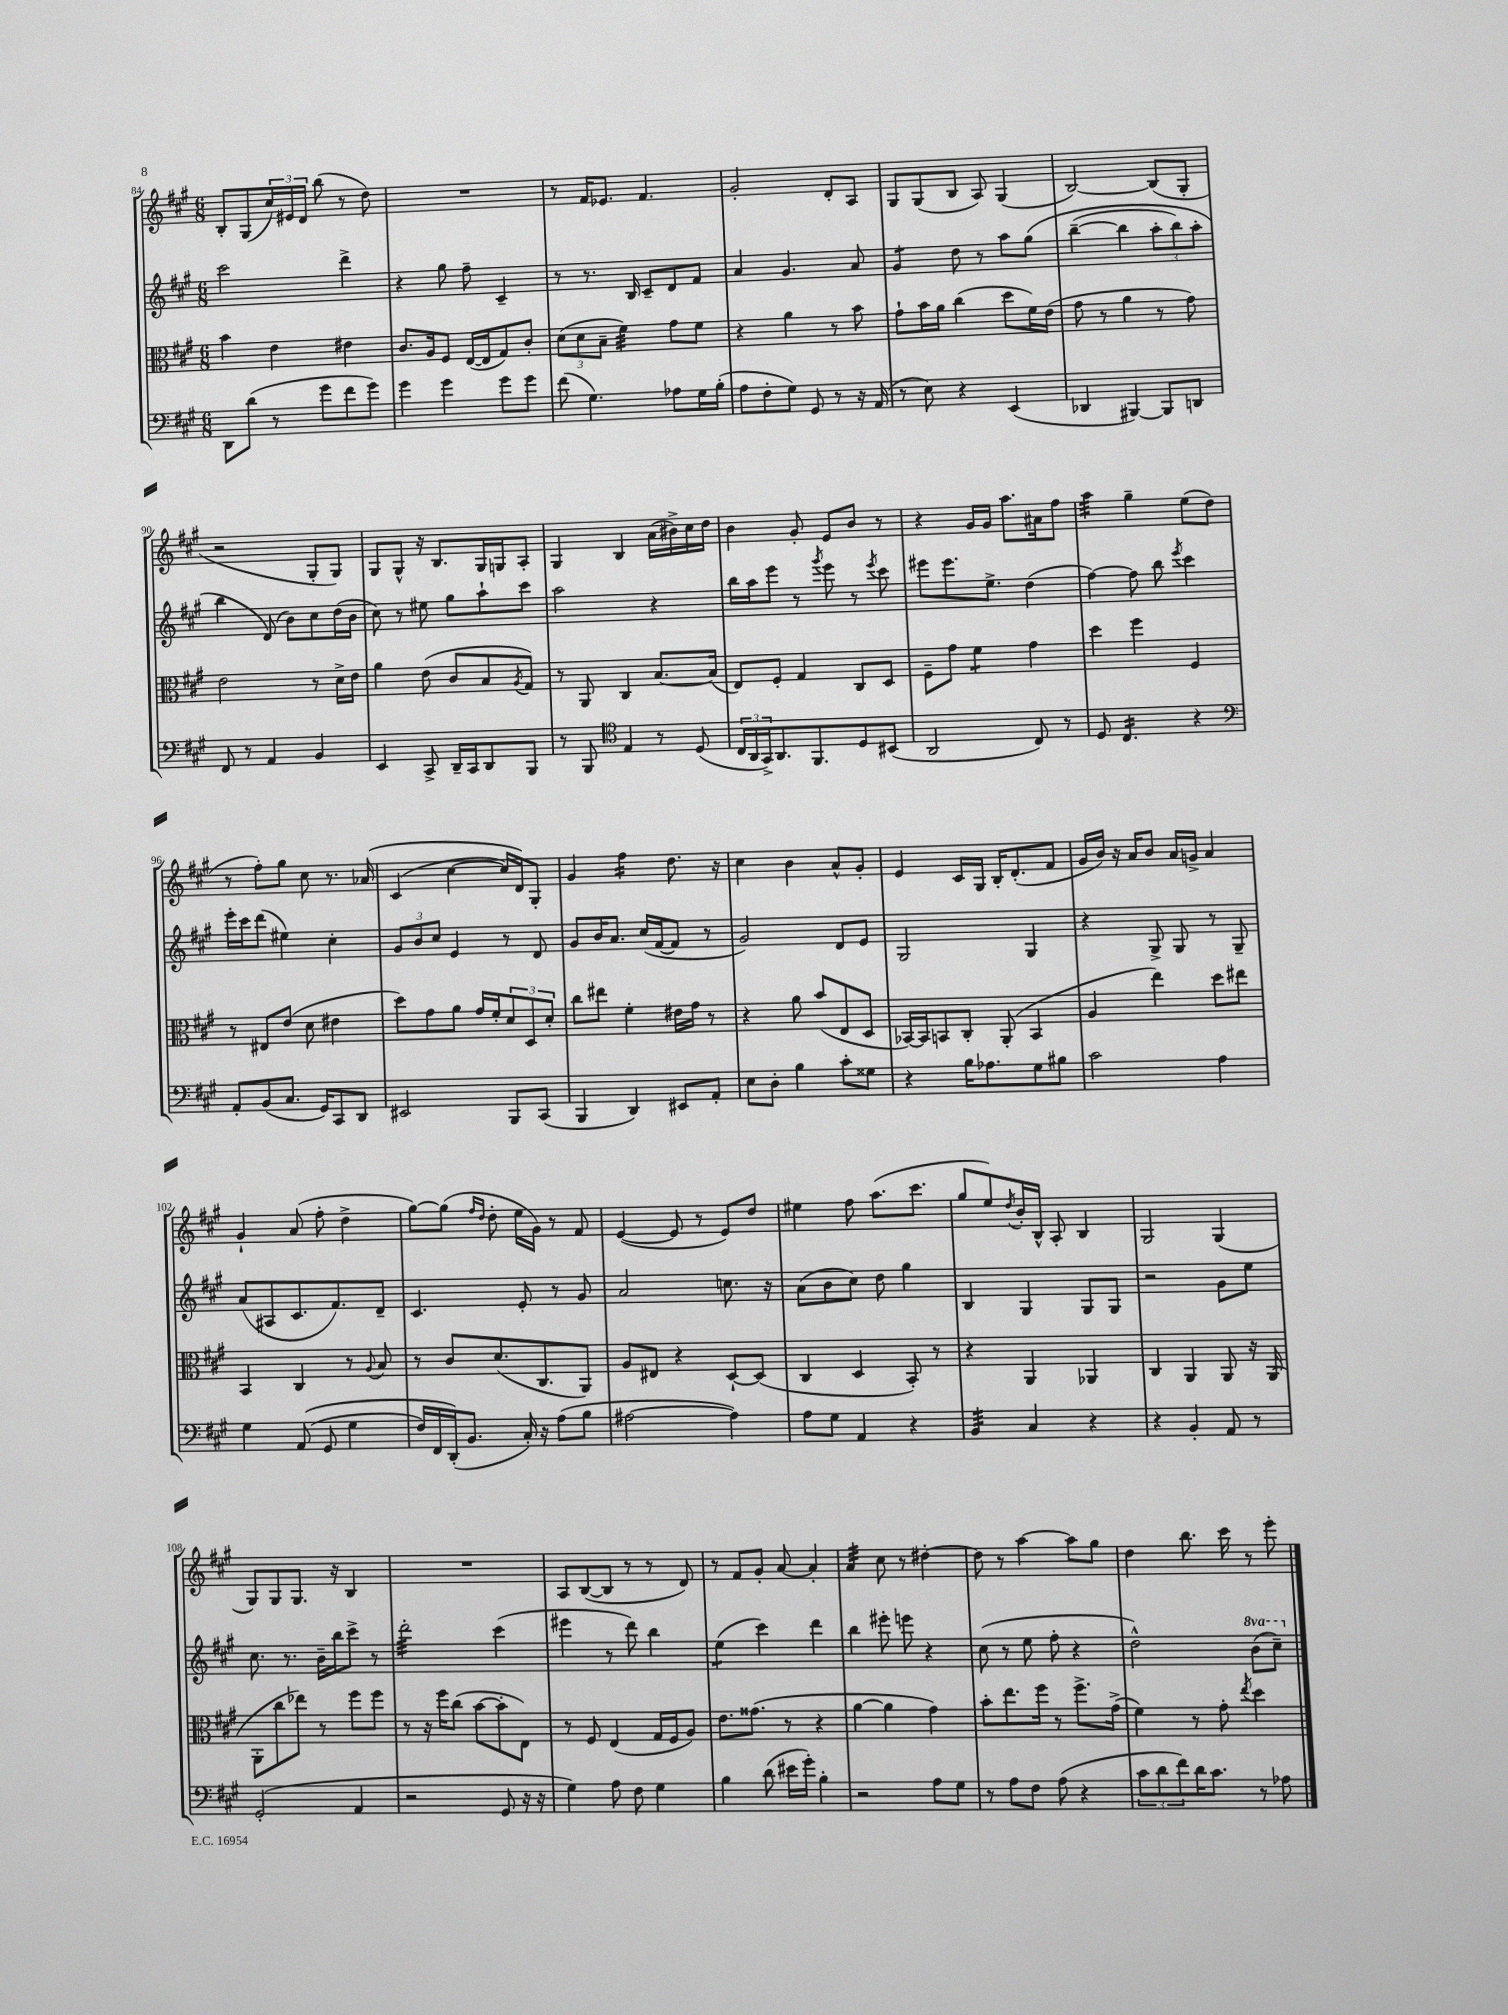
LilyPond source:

<<
\new StaffGroup <<
\new Staff = "s0" {
    \clef treble \key a \major \numericTimeSignature \time 6/8
    b8-. gis8( \tuplet 3/2 { cis''16) eis'16 d'16 } b''8( r8 d''8) |
    R2. |
    r8 fis'16 ees'8. fis'4. |
    gis'2-. d'8-. a8 |
    gis8 gis8( b8 a8) gis4( |
    b2~) b8( gis8-. |
    r2 gis8-. gis8) |
    gis8 gis8-^ r16 b8. gis16 g16 a8-. |
    gis4 b4 a'16( bis'16->) cis''16 d''16 |
    b'4 gis'8-. e'8 b'8 r8 |
    r4 gis'16 gis'16 a''8. ais'16 fis''8 |
    a''4:32 gis''4-- e''8( d''8 |
    r8 fis''8-.) gis''8 cis''8 r8. aes'16\( |
    cis'4( cis''4~ cis''16) d'16\) gis8-. |
    gis'4 fis''4:16 d''8. r16 |
    cis''4 b'4 a'8-^ gis'8-. |
    e'4 cis'16 gis16 b16-. d'8.-.( fis'8 |
    gis'16 b'16) r16 a'16 b'8 a'16 g'16-> a'4 |
    gis'4-! a'8( fis''8-. d''4-> |
    gis''8~) gis''8( \grace { fis''16 d''16 } d''8-. e''16 gis'16) r8 fis'8 |
    e'4~( e'8 r8 e'8) d''8 |
    eis''4 fis''8 a''8.( cis'''8. |
    gis''8 e''8) \acciaccatura { d''8 } b'16-. b16-^ a8-. b4 |
    gis2 gis4( |
    gis8) gis8 gis8. r16 b4 |
    R2. |
    a8 b8~( b8 r8 r8 d'8) |
    r8 fis'8 gis'8-. a'8~ a'4-. |
    a'4:32 cis''8 r8 dis''4~-. |
    dis''8 r8 a''4~ a''8 gis''8 |
    d''4 b''8. cis'''16 r8 e'''8-. \bar "|." |
}
\new Staff = "s1" {
    \clef treble \key a \major \numericTimeSignature \time 6/8 \set Staff.ottavationMarkups = #ottavation-simple-ordinals
    cis'''2 d'''4-> |
    r4 gis''8 fis''8-- cis'4-- |
    r8 r8. b16 cis'8-- d'8 fis'8 |
    a'4 gis'4. a'8 |
    gis'4:8 d''8 r8 a''8 gis''8\( |
    b''4~--( b''4 \tuplet 3/2 { a''8-. b''8) a''8-. } |
    b''4 d'8(\) b'8) cis''8 d''16( b'16 |
    cis''8) r8 eis''8 gis''8 a''8-! cis'''8 |
    a''2 r4 |
    b''16 a''16 e'''8 r8 \acciaccatura { gis'''8 } e'''8 r8 \acciaccatura { e'''8 } cis'''8 |
    eis'''8 eis'''8. e''8.-> d''4( |
    fis''4~) fis''8 b''8 \acciaccatura { e'''8 } cis'''4 |
    e'''16-. cis'''16 d'''8( eis''4) cis''4-. |
    \tuplet 3/2 { gis'8 b'8 cis''8 } e'4 r8 d'8 |
    gis'8 b'16 a'8. cis''16( fis'16~ fis'8 r8 |
    gis'2) d'8 e'8 |
    gis2 gis4 |
    r4 gis8-> gis8 r8 gis8-- |
    a'8( ais8 cis'8. fis'8.) d'8-- |
    cis'4. e'8-. r8 gis'8 |
    a'2 c''8. r16 |
    a'8( b'8 cis''8) d''8 gis''4 |
    b4 gis4 gis8 gis8 |
    r2 gis'8 e''8 |
    cis''8. r8. b'16-- b''16 cis'''8-> r8 |
    d'''2:32-. cis'''4( |
    eis'''4 r8 d'''8) b''4 |
    e''4:8( cis'''4) d'''4 |
    b''4 eis'''8-. e'''8 r4 |
    cis''8( r8 e''8 fis''8-. r4 |
    d''2-^) \ottava #1 b''8( cis'''8--) \ottava #0 \bar "|." |
}
\new Staff = "s2" {
    \clef alto \key a \major \numericTimeSignature \time 6/8
    b'4 e'4 eis'4 |
    cis'8. a16 fis8 e16~( e16 gis8) cis'8-. |
    \tuplet 3/2 { d'8( d'8 b8-- } fis'4:32) gis'8 fis'8 |
    r4 a'4 r8 b'8 |
    gis'8-! b'16 a'16 cis''4( d''8 fis'16) e'16( |
    gis'8 r8 a'4 r8 gis'8) |
    e'2 r8 d'16-> e'16 |
    a'4 e'8( cis'8 b8 \acciaccatura { a8 } gis8) |
    r8 a,8 cis4 b8.~ b16( |
    e8) fis8-. gis4 cis8 d8 |
    fis8-- gis'8 fis'4:8 gis'4 |
    d''4 fis''4 fis4 |
    r8 eis8 e'8( d'8 eis'4 |
    d''8) gis'8 a'8 gis'16 fis'16-. \tuplet 3/2 { d'8 d8 d'8-. } |
    cis''8 eis''8 fis'4-. eis'16 gis'16 r8 |
    r4 a'8 b'8( e8 d8 |
    bes,16~) bes,16 b,8 cis8-. a,8-.( b,4 |
    a4 e''4) d''8 eis''8 |
    b,4 cis4 r8 \appoggiatura { a8 } b8 |
    r8 cis'8 d'8.( cis8. a,8) |
    a8 eis8 r4 d8~-! d8( |
    cis4 d4 b,8-.) r8 |
    r4 a,4 aes,4 |
    cis4 a,4 a,8 r16 a,16( |
    a,8-. cis''8 ees''8) r8 fis''8 fis''8 |
    r8 r16 fis''16 cis''8( b'8~ b'8-. e8) |
    r8 fis8 e4( gis16 fis16 a8) |
    e'8. gisis'8.( r8 r4 |
    a'4~ a'4 gis'4) |
    b'8-. e''8. fis''16 r8 fis''8.-> gis'16->( |
    fis'4) r8 gis'8-. \acciaccatura { e''8 } d''4 \bar "|." |
}
\new Staff = "s3" {
    \clef bass \key a \major \numericTimeSignature \time 6/8
    d,8 d'8( r8 gis'8 fis'8 gis'8) |
    gis'4 gis'4 gis'8 gis'8 |
    fis'8( gis4.) aes8 gis16 b16-.( |
    a8 fis8-. gis8) gis,8 r8 r16 a,16( |
    r8 e8) r4 e,4( |
    des,4 bis,,4~) bis,,8 d,8 |
    fis,8 r8 a,4 b,4 |
    e,4 cis,8-> d,16-- cis,16 d,8 b,,8 |
    r8 b,,8 \clef tenor e4 r8 d8( |
    \tuplet 3/2 { cis16 a,16 gis,16->) } a,8. fis,8. d8 bis,8( |
    a,2 cis8) r8 |
    d8 cis4.:16 r4 |
    \clef bass a,8-. b,8( cis8. gis,16) cis,8 d,8 |
    eis,2 b,,8 cis,8( |
    b,,4 d,4) eis,8 a,8-. |
    e8 d8-. b4 cis'8-. gisis8 |
    r4 b16 aes8. gis8 bis8 |
    cis'2 a4 |
    gis4 a,8(\( gis,8 gis4 |
    fis16) fis,16 d,16-.(\) b,8. cis16-.) r16 a8( b8 |
    ais2~ ais4) |
    a8 gis8 a,4 r4 |
    b,4:32 cis4 r4 |
    r4 b,4-. a,8 r8 |
    gis,2-.( a,4 |
    r2 gis,8 r16 r16 |
    gis4) a8 fis8 gis4 |
    b4 d'8( eis'16 gis'16-.) b4-. |
    r2 a8 gis8 |
    r8 a8 fis8 a8( r4 |
    \tuplet 3/2 { cis'8 d'8 fis'8) } d'16 cis'8. r8 aes8 \bar "|." |
}
>>
>>
\layout { \context { \Score currentBarNumber = #84 } }
